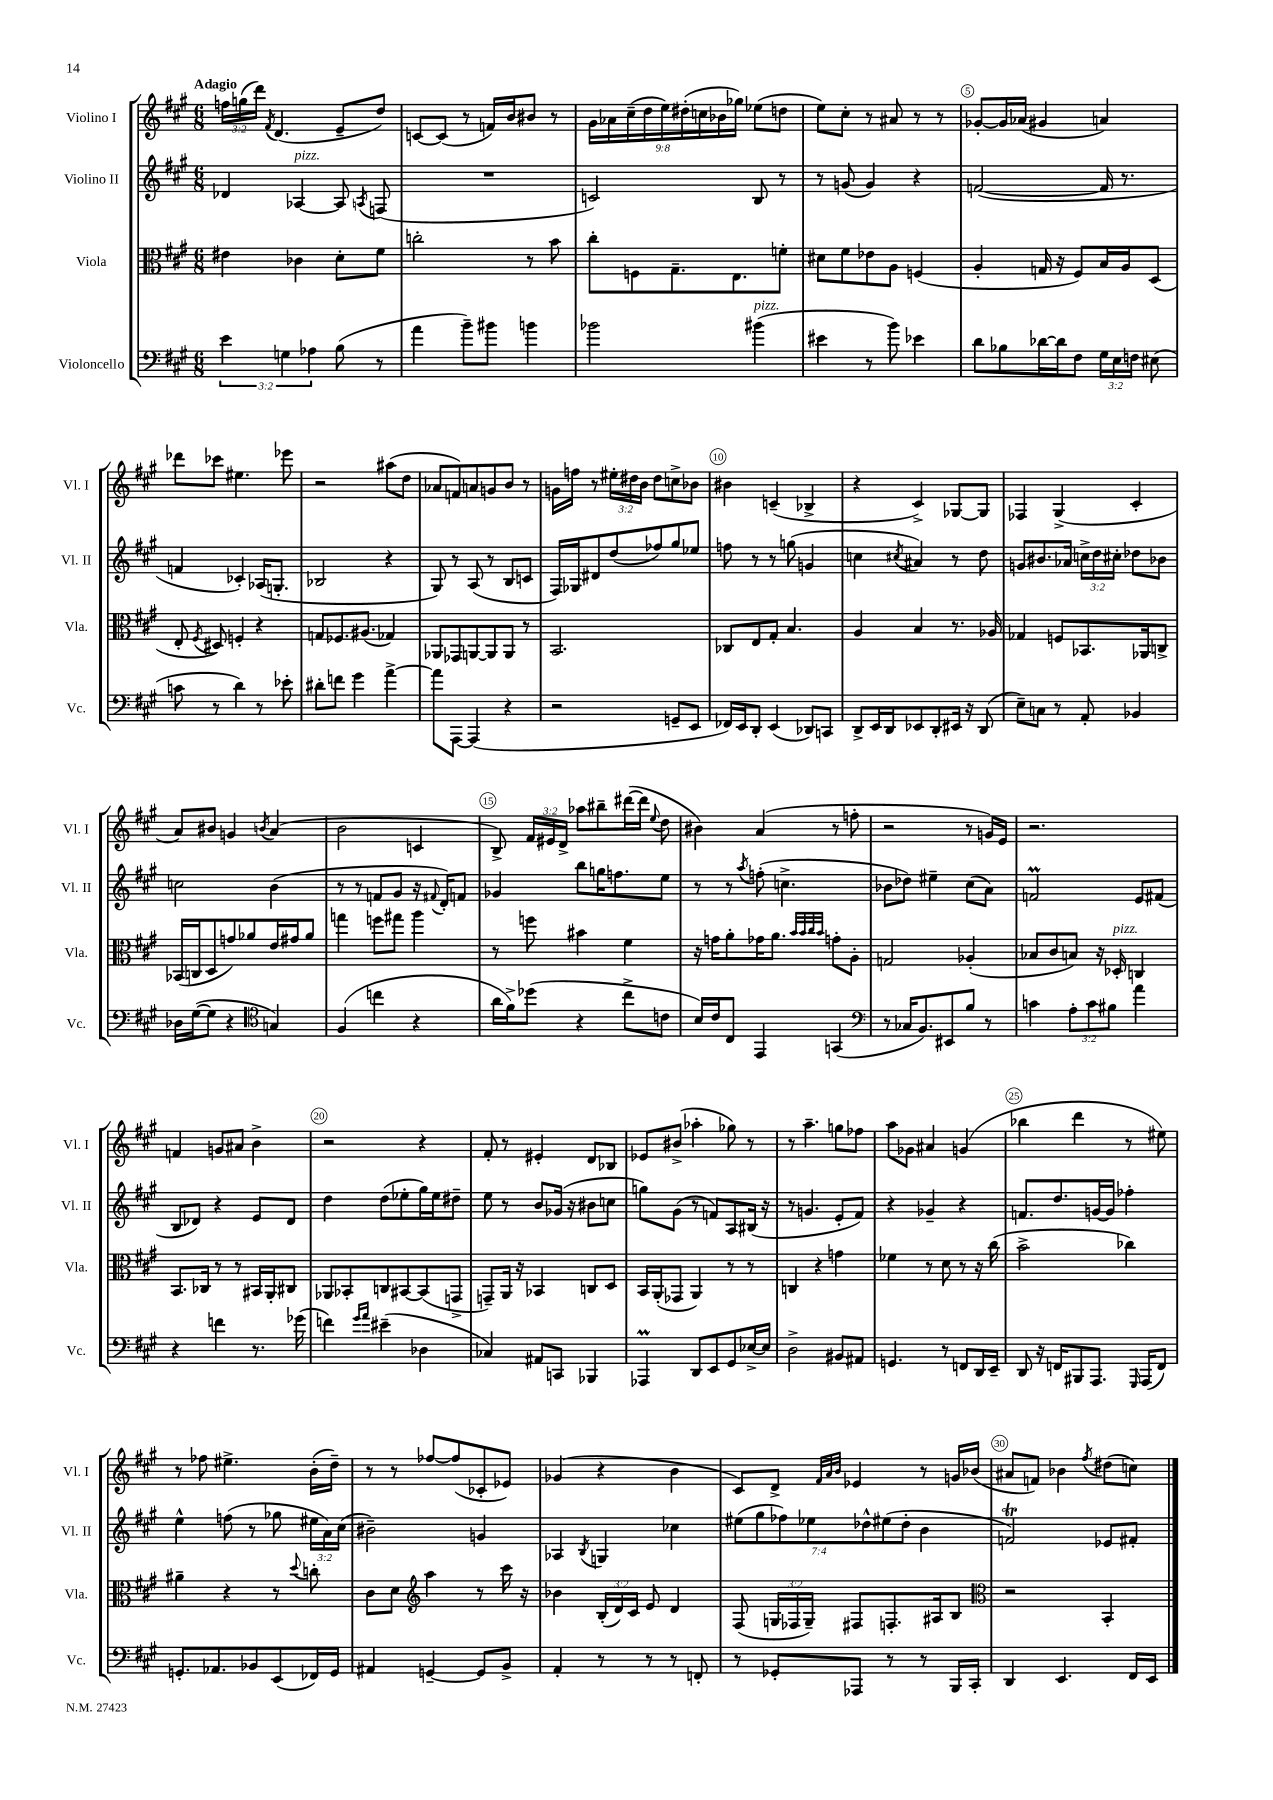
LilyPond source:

<<
\new StaffGroup <<
\new Staff = "s0" \with { instrumentName = "Violino I" shortInstrumentName = "Vl. I" } {
    \clef treble \key a \major \numericTimeSignature \time 6/8 \override Staff.TupletNumber.text = #tuplet-number::calc-fraction-text \tempo "Adagio"
    \autoBeamOff \tuplet 3/2 { f''16[ g''16( d'''16]) } \acciaccatura { fis'8 } d'4.( e'8[-- d''8]) |
    c'8[~ c'8]( r8 f'16[) b'16 bis'8] r8 |
    \tuplet 9/8 { gis'16[ aes'16 cis''16--( d''16 e''16) dis''16-.( c''16 bes'16 ges''16]) } ees''8[( d''8] |
    e''8[) cis''8]-. r8 ais'8 r8 r8 |
    ges'8[~-. ges'16 aes'16]( gis'4 a'4) |
    des'''8[ ces'''8] eis''4. ees'''8 |
    r2 ais''8[( d''8] |
    aes'8[ f'8) a'8 g'8 b'8] r8 |
    g'16[ f''16] r8 \tuplet 3/2 { eis''16[-. dis''16 b'16] } dis''8[ c''8-> bes'8] |
    bis'4 c'4--( bes4-> |
    r4 cis'4->) ges8[~ ges8] |
    fes4 gis4->( cis'4-. |
    a'8[) bis'8] g'4 \acciaccatura { b'8 } a'4( |
    b'2 c'4 |
    b8->) \tuplet 3/2 { fis'16[ eis'16 d'16]-> } aes''8[ bis''8-- dis'''16~( dis'''16] \appoggiatura { e''8 } d''8 |
    bis'4) a'4( r8 f''8-. |
    r2 r8 g'16[) e'16] |
    r2. |
    f'4 g'8[ ais'8] b'4-> |
    r2 r4 |
    fis'8-. r8 eis'4-. d'8[ bes8] |
    ees'8[ bis'8]->( aes''4-. ges''8) r8 |
    r8 a''4.-- g''8[ fes''8] |
    a''8[ ges'8] ais'4 g'4( |
    bes''4 d'''4 r8 eis''8) |
    r8 fes''8 eis''4.-> b'16[-.( d''16]--) |
    r8 r8 fes''8[~ fes''8( ces'8-. ees'8]) |
    ges'4( r4 b'4 |
    cis'8[) d'8]-> \grace { fis'32[ a'32 b'32] } ees'4 r8 g'16[ bes'16]( |
    ais'8[ f'8]) bes'4 \acciaccatura { fis''8 } dis''8[( c''8]) \bar "|." |
}
\new Staff = "s1" \with { instrumentName = "Violino II" shortInstrumentName = "Vl. II" } {
    \clef treble \key a \major \numericTimeSignature \time 6/8 \override Staff.TupletNumber.text = #tuplet-number::calc-fraction-text
    \autoBeamOff des'4 aes4~^\markup { \italic "pizz." } aes8 \acciaccatura { a8 } f8( |
    R2. |
    c'2) b8 r8 |
    r8 g'8( g'4) r4 |
    f'2~( f'16 r8. |
    f'4 ces'4-.) aes16[( g8.]-. |
    bes2 r4 |
    gis8) r8 a8( r8 b8[ c'8] |
    fis16[) ges16 dis'8 d''8( fes''8) gis''8 ees''8] |
    f''8 r8 r8 g''8( g'4 |
    c''4 \acciaccatura { cis''8 } ais'4) r8 d''8 |
    g'8[ bis'8. aes'16] \tuplet 3/2 { c''16[-> d''16 cis''16]-. } des''8[ bes'8] |
    c''2 b'4( |
    r8 r8 f'8[ gis'8] r16 \appoggiatura { fis'8 } d'16[-.) f'8] |
    ges'4 b''8[ g''16 f''8. e''8] |
    r8 r8 \acciaccatura { a''8 } f''8-.( c''4.-> |
    bes'8[ des''8]) eis''4-- cis''8[( a'8]) |
    f'2\prall e'8[ fis'8]( |
    b8[ des'8]) r4 e'8[ des'8] |
    d''4 d''8[( ees''8-. gis''16) ees''16 dis''8]-- |
    e''8 r8 b'8[ ges'16]( r16 bis'8[ c''8] |
    g''8[) gis'8]( r8 f'8[) a8 bis16]( r16 |
    r8 g'4. e'8[-. fis'8]) |
    r4 ges'4-- r4 |
    f'8.[ d''8. g'16~ g'16] fes''4-. |
    e''4-^ f''8( r8 ges''8 \tuplet 3/2 { eis''16[ a'16) cis''16]( } |
    bis'2--) g'4 |
    aes4 \acciaccatura { b8 } g4 ces''4 |
    \tuplet 7/4 { eis''8[( gis''8 fes''8) ees''8 des''8-^ eis''8( des''8]-. } b'4 |
    f'2\trill) ees'8[ fis'8]-. \bar "|." |
}
\new Staff = "s2" \with { instrumentName = "Viola" shortInstrumentName = "Vla." } {
    \clef alto \key a \major \numericTimeSignature \time 6/8 \override Staff.TupletNumber.text = #tuplet-number::calc-fraction-text
    \autoBeamOff eis'4 ces'4 d'8[-. fis'8] |
    c''2-. r8 b'8 |
    cis''8[-. f8 gis8.-- e8. f'8]-. |
    dis'8[ fis'8 ees'8 a8] f4( |
    a4-. g16 r16 fis8[) b16 a16 d8]( |
    e8-. \acciaccatura { fis8 } dis8) f4-. r4 |
    g8[ fes8. ais8.]( ges4) |
    aes,8[ ges,8 a,8~ a,8 a,8] r8 |
    b,2. |
    ces8[ e8 gis8]-. b4. |
    a4 b4 r8. aes16 |
    ges4 f8[ bes,8. aes,16 c8]-> |
    bes,16[( c16 d8 g'8) aes'8 e'16 gis'16 aes'8] |
    g''4 f''8[ gis''8] a''4 |
    r8 f''8 bis'4 fis'4 |
    r16 g'16[ a'8-. ges'16 a'8.] \grace { b'32[ b'32 cis''32 b'32] } g'8[-. a8]-. |
    g2 aes4-.( |
    bes8[ cis'8 b8]) r16 des16-.^\markup { \italic "pizz." } c4 |
    b,8.[ ces16] r8 r8 bis,16[ a,16-. cis8] |
    aes,8[ bes,8-. c8 bis,8~ bis,8( g,8]-> |
    g,8[--) a,16] r16 bes,4 c8[ d8] |
    b,16[ a,16-.( ges,8] a,4) r8 r8 |
    c4 r4 g'4 |
    fes'4 r8 d'8 r8 r16 cis''16( |
    b'2-> ces''4) |
    ais'4-- r4 r8 \appoggiatura { d''8 } c''8-. |
    cis'8[ d'8] \clef treble a''4 r8 cis'''16 r16 |
    bes'4 \tuplet 3/2 { b16[-.( d'16) cis'16] } e'8 d'4 |
    fis8( \tuplet 3/2 { g16[ fes16 g16]--) } fis8[ f8.-. ais16 b8] |
    \clef alto r2 b,4-. \bar "|." |
}
\new Staff = "s3" \with { instrumentName = "Violoncello" shortInstrumentName = "Vc." } {
    \clef bass \key a \major \numericTimeSignature \time 6/8 \override Staff.TupletNumber.text = #tuplet-number::calc-fraction-text
    \autoBeamOff \tuplet 3/2 { e'4 g4 aes4 } b8( r8 |
    a'4 b'8[--) bis'8] b'4 |
    bes'2 bis'4^\markup { \italic "pizz." }( |
    eis'4 r8 b'8) ees'4 |
    d'8[ bes8 des'16~ des'16 fis8] \tuplet 3/2 { gis16[ e16 f16] } eis8( |
    c'8 r8 d'4) r8 ees'8-. |
    dis'8[-. f'8] gis'4 a'4~-> |
    a'8[ a,,8]~ a,,4( r4 |
    r2 g,8[-- e,8] |
    fes,16[) e,16 d,8]-. e,4( des,8[) c,8] |
    d,8[-> e,16 d,16 ees,8 d,8-. eis,16] r16 d,8( |
    e8[--) c8] r8 a,8-. bes,4 |
    des16[ gis16~( gis8] r4 \clef tenor g4) |
    fis4( c''4 r4 |
    a'16[ fis'16->) des''8]( r4 cis''8[-> c'8] |
    b16[) cis'16 cis8] e,4 g,4( |
    \clef bass r8 ces16[ b,8.) eis,8 b8] r8 |
    c'4 \tuplet 3/2 { a8[-. c'8 bis8] } a'4 |
    r4 f'4 r8. ges'16( |
    f'4) \grace { gis'16[ a'16] } eis'4--( des4 |
    ces4) ais,8[ c,8] bes,,4 |
    aes,,4\prall d,8[ e,8 gis,8 ees16~-> ees16] |
    d2-> bis,8[ ais,8] |
    g,4. r8 f,8[ d,16 e,16]-- |
    d,8 r16 f,16[ bis,,8 a,,8.] \grace { gis,,16 } a,,16[( f,8]) |
    g,8.[-. aes,8. bes,8 e,8( fes,16) g,16] |
    ais,4 g,4~-- g,8[ b,8]-> |
    a,4-. r8 r8 r8 f,8-. |
    r8 ges,8[-. aes,,8] r8 r8 b,,16[ cis,16]-. |
    d,4 e,4. fis,16[ e,16] \bar "|." |
}
>>
>>
\layout { \context { \Score \override BarNumber.break-visibility = ##(#f #t #t) barNumberVisibility = #(every-nth-bar-number-visible 5) \override BarNumber.stencil = #(make-stencil-circler 0.1 0.3 ly:text-interface::print) } }
